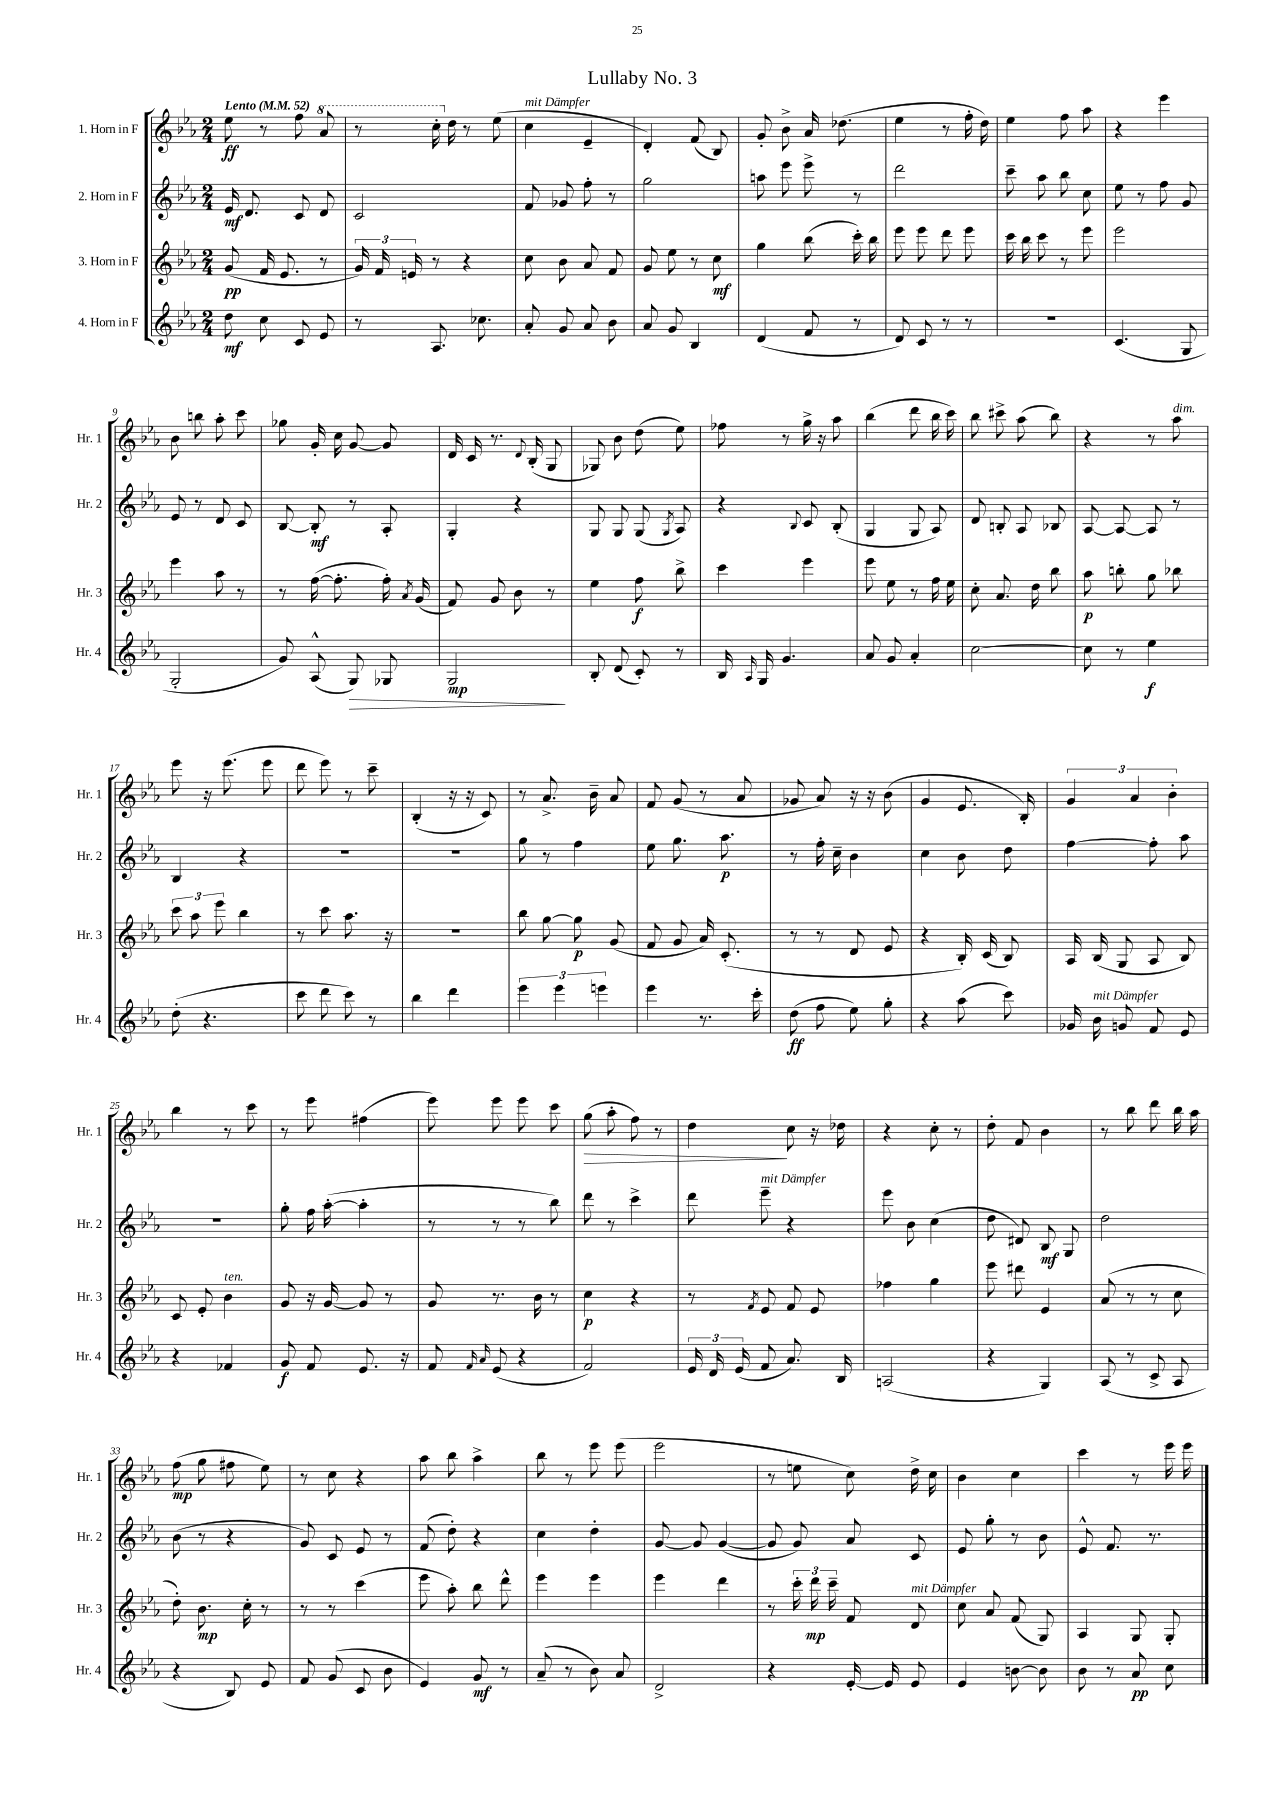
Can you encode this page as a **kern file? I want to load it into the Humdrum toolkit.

**kern	**dynam	**kern	**dynam	**kern	**dynam	**kern	**dynam
*part4	*part4	*part3	*part3	*part2	*part2	*part1	*part1
*staff4	*staff4	*staff3	*staff3	*staff2	*staff2	*staff1	*staff1
*I"4. Horn in F	*	*I"3. Horn in F	*	*I"2. Horn in F	*	*I"1. Horn in F	*
*I'Hr. 4	*	*I'Hr. 3	*	*I'Hr. 2	*	*I'Hr. 1	*
*clefG2	*	*clefG2	*	*clefG2	*	*clefG2	*
*k[b-e-a-]	*	*k[b-e-a-]	*	*k[b-e-a-]	*	*k[b-e-a-]	*
*M2/4	*	*M2/4	*	*M2/4	*	*M2/4	*
*MM52	*	*MM52	*	*MM52	*	*MM52	*
=1	=1	=1	=1	=1	=1	=1	=1
!	!	!	!	!	!	!LO:TX:a:B:t=Lento	!
8dd\	mf	(8g/	pp	16e-/	mf	8ee-\	ff
.	.	.	.	8.d/	.	.	.
8cc\	.	16f/	.	.	.	8r	.
.	.	8.e-/	.	.	.	.	.
8c/	.	.	.	8c/	.	8ff\	.
*	*	*	*	*	*	*8va	*
8e-/	.	8r	.	8d/	.	8aa-/	.
=2	=2	=2	=2	=2	=2	=2	=2
8r	.	24g/)	.	2c/	.	8r	.
.	.	24f/	.	.	.	.	.
.	.	24en/	.	.	.	.	.
8.A-/	.	8r	.	.	.	16ccc'\	.
*	*	*	*	*	*	*X8va	*
.	.	.	.	.	.	16dd\	.
.	.	4r	.	.	.	8r	.
8.cc-X\	.	.	.	.	.	.	.
.	.	.	.	.	.	(8ee-\	.
=3	=3	=3	=3	=3	=3	=3	=3
!	!	!	!	!	!	!LO:TX:a:i:t=mit Dämpfer	!
8a-'/	.	8cc\	.	8f/	.	4cc\	.
8g/	.	8b-\	.	8g-X/	.	.	.
8a-/	.	8a-/	.	8ff'\	.	4e-~/	.
8b-\	.	8f/	.	8r	.	.	.
=4	=4	=4	=4	=4	=4	=4	=4
8a-/	.	8g/	.	2gg\	.	4d'/)	.
8g/	.	8ee-\	.	.	.	.	.
4B-/	.	8r	.	.	.	(8f/	.
.	.	8cc\	mf	.	.	8B-/)	.
=5	=5	=5	=5	=5	=5	=5	=5
(4d/	.	4gg\	.	8aan\	.	8g'/	.
.	.	.	.	8eee-\	.	8b-^\	.
8f/	.	(8bb-\	.	8eee-^\	.	16a-/	.
.	.	.	.	.	.	(8.dd-X\	.
8r	.	16ccc'\)	.	8r	.	.	.
.	.	16bb-\	.	.	.	.	.
=6	=6	=6	=6	=6	=6	=6	=6
8d/)	.	8eee-\	.	2ddd\	.	4ee-\	.
8c/	.	8eee-\	.	.	.	.	.
8r	.	8ddd\	.	.	.	8r	.
8r	.	8eee-\	.	.	.	16ff'\	.
.	.	.	.	.	.	16dd\)	.
=7	=7	=7	=7	=7	=7	=7	=7
2r	.	16ccc\	.	8ccc~\	.	4ee-\	.
.	.	16bb-\	.	.	.	.	.
.	.	8ccc\	.	8aa-\	.	.	.
.	.	8r	.	8bb-\	.	8ff\	.
.	.	8eee-\	.	8cc\	.	8aa-\	.
=8	=8	=8	=8	=8	=8	=8	=8
(4.c/	.	2eee-\	.	8ee-\	.	4r	.
.	.	.	.	8r	.	.	.
.	.	.	.	8ff\	.	4eee-\	.
8G/	.	.	.	8g/	.	.	.
!!LO:LB:g=z
=9	=9	=9	=9	=9	=9	=9	=9
2G'/	.	4eee-\	.	8e-/	.	8b-\	.
.	.	.	.	8r	.	8bbn\	.
.	.	8aa-\	.	8d/	.	8aa-'\	.
.	.	8r	.	8c/	.	8ccc\	.
=10	=10	=10	=10	=10	=10	=10	=10
8g/)	.	8r	.	[8B-/	.	8gg-X\	.
(8A-^^/	.	([16ff\	.	8B-'/]	mf	16g'/	.
.	.	8.ff'\]	.	.	.	16cc\	.
!	!LO:HP:b	!	!	!	!	!	!
8G/)	>	.	.	8r	.	[8g/	.
8G-X/	.	16ff'\)	.	8A-'/	.	8g/]	.
.	.	8qa-/	.	.	.	.	.
.	.	(16g/	.	.	.	.	.
=11	=11	=11	=11	=11	=11	=11	=11
2G/	mp	8f/)	.	4G'/	.	16d/	.
.	.	.	.	.	.	16c/	.
.	.	8g/	.	.	.	8.r	.
.	.	8b-\	.	4r	.	.	.
.	.	.	.	.	.	8qqd/	.
.	.	.	.	.	.	(16B-'/	.
.	.	8r	.	.	.	8G/	.
.	]	.	.	.	.	.	.
=12	=12	=12	=12	=12	=12	=12	=12
8B-'/	.	4ee-\	.	8G/	.	8G-X/)	.
(8d/	.	.	.	8G/	.	8b-\	.
8c'/)	.	8ff\	f	(8G/	.	(8dd\	.
.	.	.	.	8qG/	.	.	.
8r	.	8bb-^\	.	8A-/)	.	8ee-\)	.
=13	=13	=13	=13	=13	=13	=13	=13
16B-/	.	4ccc\	.	4r	.	8ff-X\	.
16qqA-/	.	.	.	.	.	.	.
16G/	.	.	.	.	.	.	.
4.g/	.	.	.	.	.	8r	.
.	.	.	.	8qqB-/	.	.	.
.	.	4eee-\	.	8c/	.	16gg^\	.
.	.	.	.	.	.	16r	.
.	.	.	.	(8B-'/	.	8aa-\	.
=14	=14	=14	=14	=14	=14	=14	=14
8a-/	.	8eee-\	.	4G/	.	(4bb-\	.
8g/	.	8ee-\	.	.	.	.	.
4a-'/	.	8r	.	8G/	.	8ddd\	.
.	.	16ff\	.	8A-/)	.	16bb-\	.
.	.	16ee-\	.	.	.	16ccc\)	.
=15	=15	=15	=15	=15	=15	=15	=15
[2cc\	.	8cc'\	.	8d/	.	8bb-\	.
.	.	8.a-/	.	8Bn'/	.	8ccc#X^\	.
.	.	.	.	8A-/	.	(8aa-\	.
.	.	16dd\	.	.	.	.	.
.	.	8bb-\	.	8B-X/	.	8bb-\)	.
=16	=16	=16	=16	=16	=16	=16	=16
8cc\]	.	8aa-\	p	[8A-/	.	4r	.
8r	.	8bbn'\	.	8A-/_	.	.	.
4ee-\	f	8gg\	.	8A-/]	.	8r	.
!	!	!	!	!	!	!LO:TX:a:i:t=dim.	!
.	.	8bb-X\	.	8r	.	8aa-\	.
!!LO:LB:g=z
=17	=17	=17	=17	=17	=17	=17	=17
(8dd'\	.	12ccc\	.	4B-/	.	8eee-\	.
.	.	12aa-\	.	.	.	.	.
4.r	.	.	.	.	.	16r	.
.	.	12eee-\	.	.	.	.	.
.	.	.	.	.	.	(8.eee-\	.
.	.	4bb-\	.	4r	.	.	.
.	.	.	.	.	.	8eee-\	.
=18	=18	=18	=18	=18	=18	=18	=18
8ccc\	.	8r	.	2r	.	8ddd\	.
8ddd\	.	8ccc\	.	.	.	8eee-\)	.
8ccc\)	.	8.aa-\	.	.	.	8r	.
8r	.	.	.	.	.	8ccc~\	.
.	.	16r	.	.	.	.	.
=19	=19	=19	=19	=19	=19	=19	=19
4bb-\	.	2r	.	2r	.	(4B-'/	.
4ddd\	.	.	.	.	.	16r	.
.	.	.	.	.	.	16r	.
.	.	.	.	.	.	8c/)	.
=20	=20	=20	=20	=20	=20	=20	=20
6eee-\	.	8bb-\	.	8gg\	.	8r	.
.	.	[8gg\	.	8r	.	8.a-^/	.
6eee-\	.	.	.	.	.	.	.
.	.	8gg\]	p	4ff\	.	.	.
.	.	.	.	.	.	16b-~\	.
6eeen\	.	.	.	.	.	.	.
.	.	(8g/	.	.	.	8a-/	.
=21	=21	=21	=21	=21	=21	=21	=21
4eee-\	.	8f/	.	8ee-\	.	8f/	.
.	.	8g/	.	8.gg\	.	(8g/	.
8.r	.	16a-/)	.	.	.	8r	.
.	.	(8.c'/	.	8.aa-\	p	.	.
.	.	.	.	.	.	8a-/	.
16ccc'\	.	.	.	.	.	.	.
=22	=22	=22	=22	=22	=22	=22	=22
(8dd\	ff	8r	.	8r	.	8g-X/	.
8ff\	.	8r	.	16ff'\	.	8a-/)	.
.	.	.	.	16cc~\	.	.	.
8ee-\)	.	8d/	.	4b-\	.	16r	.
.	.	.	.	.	.	16r	.
8gg'\	.	8e-/	.	.	.	(8b-\	.
=23	=23	=23	=23	=23	=23	=23	=23
4r	.	4r	.	4cc\	.	4g/	.
(8aa-\	.	16B-'/)	.	8b-\	.	8.e-/	.
.	.	(16c/	.	.	.	.	.
8ccc\)	.	8B-/)	.	8dd\	.	.	.
.	.	.	.	.	.	16B-'/)	.
=24	=24	=24	=24	=24	=24	=24	=24
16g-X/	.	16A-/	.	[4ff\	.	6g/	.
!LO:TX:a:i:t=mit Dämpfer	!	!	!	!	!	!	!
16b-\	.	(16B-/	.	.	.	.	.
8gn/	.	8G/	.	.	.	.	.
.	.	.	.	.	.	6a-/	.
8f/	.	8A-/	.	8ff'\]	.	.	.
.	.	.	.	.	.	6b-'\	.
8e-/	.	8B-/)	.	8aa-\	.	.	.
!!LO:LB:g=z
=25	=25	=25	=25	=25	=25	=25	=25
4r	.	8c/	.	2r	.	4bb-\	.
.	.	8e-'/	.	.	.	.	.
!	!	!LO:TX:a:i:t=ten.	!	!	!	!	!
4f-X/	.	4b-\	.	.	.	8r	.
.	.	.	.	.	.	8ccc\	.
=26	=26	=26	=26	=26	=26	=26	=26
8g/	f	8g/	.	8gg'\	.	8r	.
8f/	.	16r	.	16ff\	.	8eee-\	.
.	.	[16g/	.	([16aa-'\	.	.	.
8.e-/	.	8g/]	.	4aa-'\]	.	(4ff#X\	.
.	.	8r	.	.	.	.	.
16r	.	.	.	.	.	.	.
=27	=27	=27	=27	=27	=27	=27	=27
8f/	.	8g/	.	8r	.	8eee-\)	.
16qqf/	.	.	.	.	.	.	.
16qqa-/	.	.	.	.	.	.	.
(8e-/	.	8.r	.	8r	.	8eee-\	.
4r	.	.	.	8r	.	8eee-\	.
.	.	16b-\	.	.	.	.	.
.	.	8r	.	8bb-\)	.	8ccc\	.
=28	=28	=28	=28	=28	=28	=28	=28
!	!	!	!	!	!	!	!LO:HP:b
2f/)	.	4cc\	p	8ddd\	.	(8gg\	>
.	.	.	.	8r	.	8aa-'\	.
.	.	4r	.	4ccc^\	.	8ff\)	.
.	.	.	.	.	.	8r	.
=29	=29	=29	=29	=29	=29	=29	=29
24e-/	.	8r	.	8ddd\	.	4dd\	.
24d/	.	.	.	.	.	.	.
(24e-/	.	.	.	.	.	.	.
.	.	8qf/	.	.	.	.	.
!	!	!	!	!LO:TX:a:i:t=mit Dämpfer	!	!	!
8f/	.	8e-/	.	8eee-~\	.	.	.
8.a-/)	.	8f/	.	4r	.	8cc\	]
.	.	8e-/	.	.	.	16r	.
16B-/	.	.	.	.	.	16dd-X\	.
=30	=30	=30	=30	=30	=30	=30	=30
(2An/	.	4ff-X\	.	8eee-\	.	4r	.
.	.	.	.	8b-\	.	.	.
.	.	4gg\	.	(4cc\	.	8cc'\	.
.	.	.	.	.	.	8r	.
=31	=31	=31	=31	=31	=31	=31	=31
4r	.	8eee-\	.	8dd\	.	8dd'\	.
.	.	8ddd#X\	.	8d#X/)	.	8f/	.
4G/)	.	4e-/	.	8B-/	mf	4b-\	.
.	.	.	.	8G/	.	.	.
=32	=32	=32	=32	=32	=32	=32	=32
(8A-/	.	(8a-/	.	2dd\	.	8r	.
8r	.	8r	.	.	.	8bb-\	.
8c^/	.	8r	.	.	.	8ddd\	.
8A-/	.	8cc\	.	.	.	16bb-\	.
.	.	.	.	.	.	16aa-\	.
!!LO:LB:g=z
=33	=33	=33	=33	=33	=33	=33	=33
4r	.	8dd'\)	.	(8b-\	.	(8ff\	mp
.	.	8.b-\	mp	8r	.	8gg\	.
8B-/)	.	.	.	4r	.	8ff#X\	.
.	.	16cc'\	.	.	.	.	.
8e-/	.	8r	.	.	.	8ee-\)	.
=34	=34	=34	=34	=34	=34	=34	=34
8f/	.	8r	.	8g/)	.	8r	.
(8g/	.	8r	.	8c/	.	8cc\	.
8c/	.	(4ccc\	.	8e-/	.	4r	.
8b-\	.	.	.	8r	.	.	.
=35	=35	=35	=35	=35	=35	=35	=35
4e-/)	.	8eee-\	.	(8f/	.	8aa-\	.
.	.	8aa-'\)	.	8dd'\)	.	8bb-\	.
8g/	mf	8bb-\	.	4r	.	4aa-^\	.
8r	.	8ddd^^\	.	.	.	.	.
=36	=36	=36	=36	=36	=36	=36	=36
(8a-~/	.	4eee-\	.	4cc\	.	8bb-\	.
8r	.	.	.	.	.	8r	.
8b-\)	.	4eee-\	.	4dd'\	.	8eee-\	.
8a-/	.	.	.	.	.	(8eee-\	.
=37	=37	=37	=37	=37	=37	=37	=37
2d^/	.	4eee-\	.	[8g/	.	2eee-\	.
.	.	.	.	8g/]	.	.	.
.	.	4ddd\	.	([4g/	.	.	.
=38	=38	=38	=38	=38	=38	=38	=38
4r	.	8r	.	8g/]	.	8r	.
.	.	24ccc'\	.	8g/)	.	8een\	.
.	.	24ddd\	mp	.	.	.	.
.	.	24ccc~\	.	.	.	.	.
[16e-'/	.	8f/	.	8a-/	.	8cc\)	.
16e-/]	.	.	.	.	.	.	.
!	!	!LO:TX:a:i:t=mit Dämpfer	!	!	!	!	!
8e-/	.	8d/	.	8c/	.	16dd^\	.
.	.	.	.	.	.	16cc\	.
=39	=39	=39	=39	=39	=39	=39	=39
4e-/	.	8cc\	.	8e-/	.	4b-\	.
.	.	8a-/	.	8gg'\	.	.	.
[8bn\	.	(8f/	.	8r	.	4cc\	.
8b\]	.	8G/)	.	8b-\	.	.	.
=40	=40	=40	=40	=40	=40	=40	=40
8b-\	.	4A-/	.	8e-^^/	.	4ccc\	.
8r	.	.	.	8.f/	.	.	.
8a-/	pp	8G/	.	.	.	8r	.
.	.	.	.	8.r	.	.	.
8cc\	.	8G'/	.	.	.	16eee-\	.
.	.	.	.	.	.	16eee-\	.
==	==	==	==	==	==	==	==
*-	*-	*-	*-	*-	*-	*-	*-
